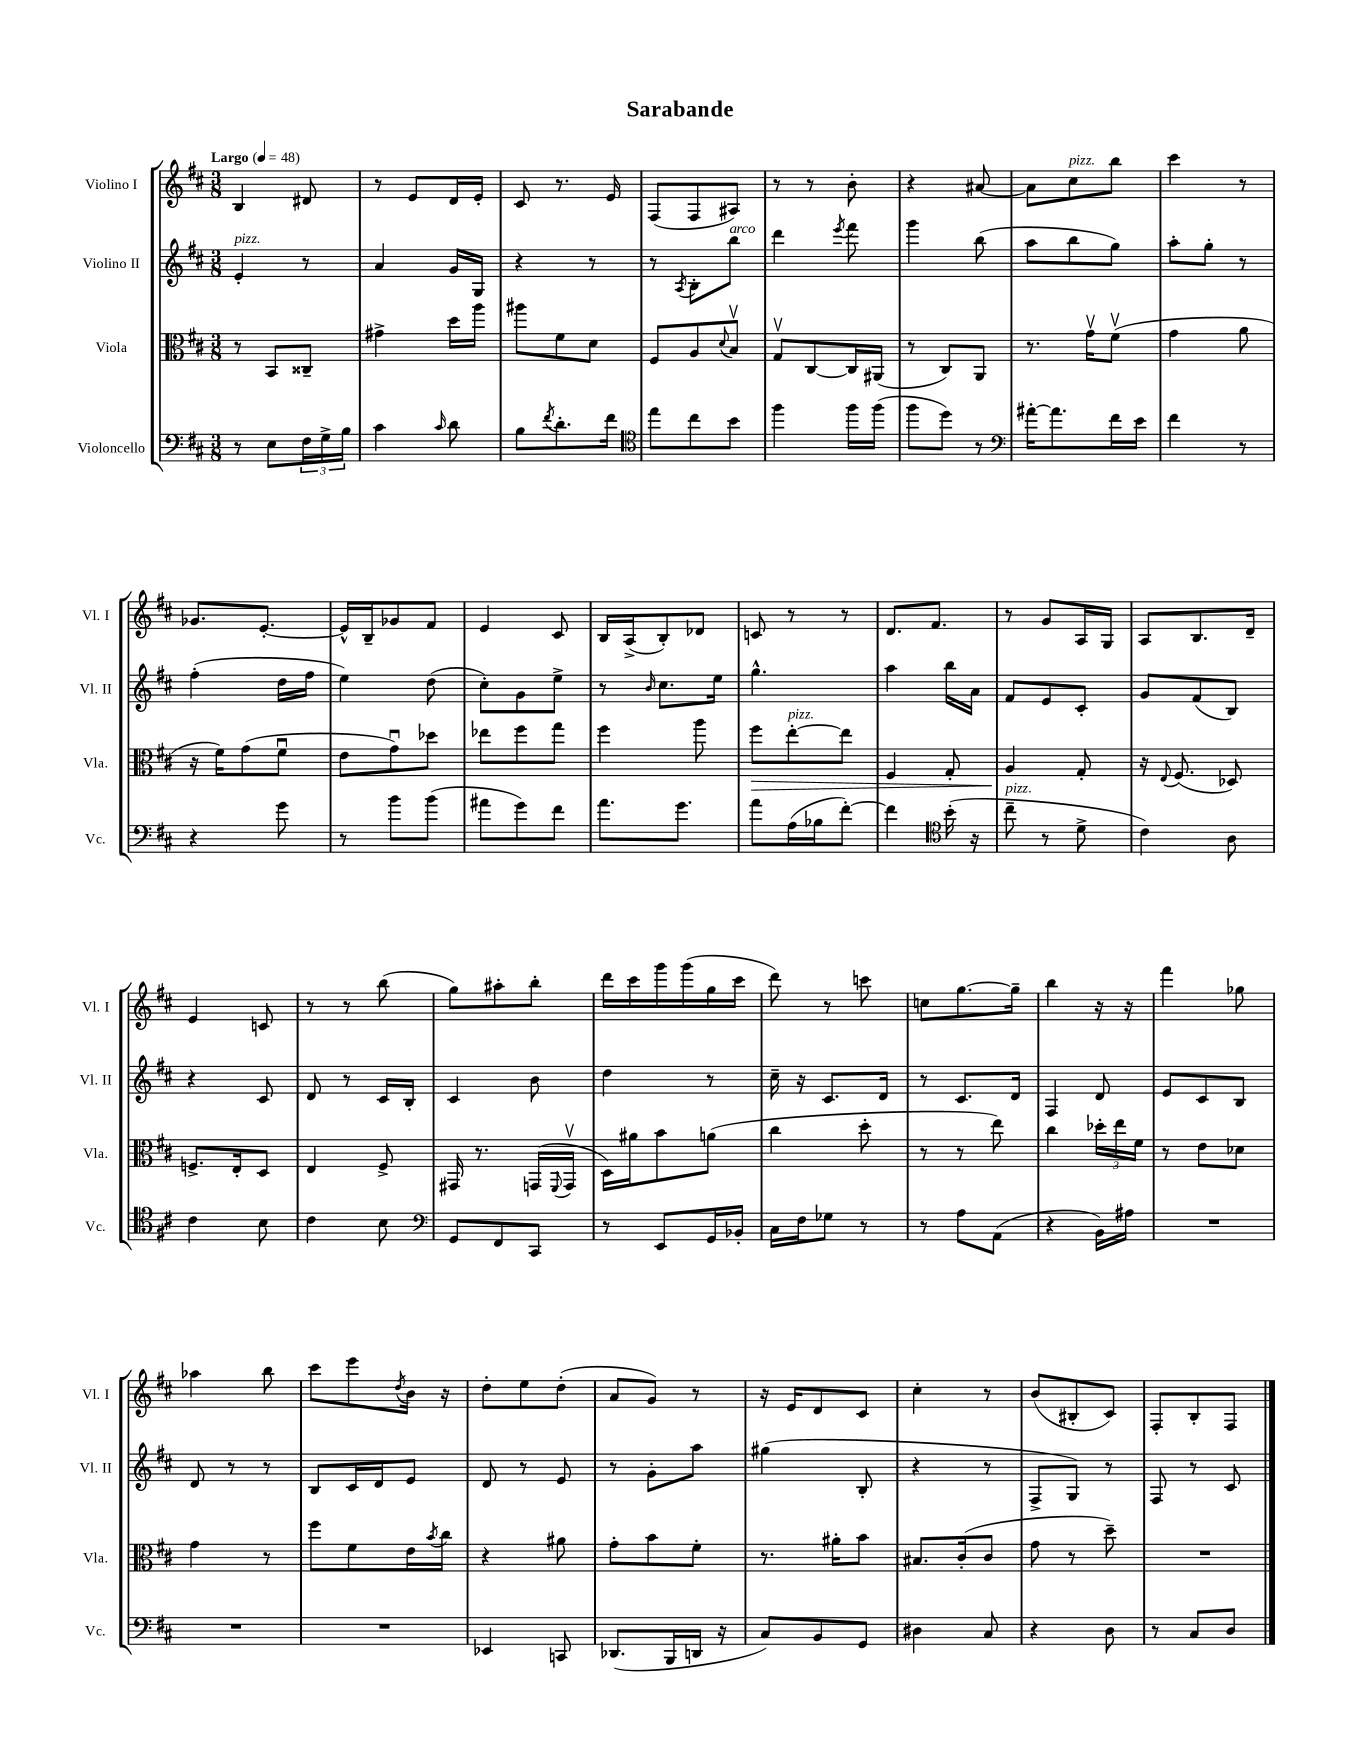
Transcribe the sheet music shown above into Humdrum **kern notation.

**kern	**kern	**dynam	**kern	**kern
*part4	*part3	*part3	*part2	*part1
*staff4	*staff3	*staff3	*staff2	*staff1
*I"Violoncello	*I"Viola	*	*I"Violino II	*I"Violino I
*I'Vc.	*I'Vla.	*	*I'Vl. II	*I'Vl. I
*clefF4	*clefC3	*	*clefG2	*clefG2
*k[f#c#]	*k[f#c#]	*	*k[f#c#]	*k[f#c#]
*M3/8	*M3/8	*	*M3/8	*M3/8
*MM48	*MM48	*	*MM48	*MM48
=1	=1	=1	=1	=1
!	!	!	!	!LO:TX:a:B:t=Largo
!	!	!	!LO:TX:a:i:t=pizz.	!
8r	8r	.	4e'/	4B/
8E\L	8BB/L	.	.	.
24F#\L	8C##X~/J	.	8r	8d#X/
24G^\	.	.	.	.
24B\JJ	.	.	.	.
=2	=2	=2	=2	=2
4c#\	4g#X^\	.	4a/	8r
.	.	.	.	8e/L
16qqc#/	.	.	.	.
8d\	16dd\LL	.	16g/LL	16d/L
.	16aa\JJ	.	16G/JJ	16e'/JJ
=3	=3	=3	=3	=3
8B\L	8aa#X\L	.	4r	8c#/
8qf#/	.	.	.	.
8.d'\	8f#\	.	.	8.r
.	8d\J	.	8r	.
16f#\Jk	.	.	.	16e/
=4	=4	=4	=4	=4
*clefC4	*	*	*	*
8ee\L	8F#/L	.	8r	(8F#/L
.	.	.	8qA/	.
8cc#\	8A/	.	8B'\L	8F#/
.	8qqd/	.	.	.
!	!	!	!LO:TX:a:i:t=arco	!
8b\J	8Bv/J	.	8bb\J	8A#X/J)
=5	=5	=5	=5	=5
4ff#\	8Gv/L	.	4ddd\	8r
.	[8C#/	.	.	8r
.	.	.	8qeee/	.
16ff#\LL	16C#/L]	.	8fff#\	8b'\
(16ff#\JJ	(16AA#X/JJ	.	.	.
=6	=6	=6	=6	=6
8ff#\L	8r	.	4ggg\	4r
8dd\J)	8C#/L)	.	.	.
8r	8AA/J	.	(8bb\	[8a#X/
=7	=7	=7	=7	=7
*clefF4	*	*	*	*
[16a#X'\KL	8.r	.	8aa\L	8a#\L]
8.a#\]	.	.	.	.
!	!	!	!	!LO:TX:a:i:t=pizz.
.	.	.	8bb\	8cc#\
.	16gv\KL	.	.	.
16f#\L	(8f#v\J	.	8gg\J)	8bb\J
16e\JJ	.	.	.	.
=8	=8	=8	=8	=8
4f#\	4g\	.	8aa'\L	4ccc#\
.	.	.	8gg'\J	.
8r	8a\	.	8r	8r
!!LO:LB:g=z
=9	=9	=9	=9	=9
4r	16r	.	(4ff#'\	8.g-X/L
.	16f#\KL)	.	.	.
.	(8g\	.	.	.
.	.	.	.	[8.e'/J
8g\	8f#u\J	.	16dd\LL	.
.	.	.	16ff#\JJ	.
=10	=10	=10	=10	=10
8r	8e\L	.	4ee\)	16e^^/LL]
.	.	.	.	16B~/J
8b\L	8gu\)	.	.	8g-X/
(8b\J	8dd-X\J	.	(8dd\	8f#/J
=11	=11	=11	=11	=11
8a#X\L	8ee-X\L	.	8cc#'\L)	4e/
8g\)	8ff#\	.	8g\	.
8f#\J	8gg\J	.	8ee^\J	8c#/
=12	=12	=12	=12	=12
8.a\L	4ff#\	.	8r	16B/LL
.	.	.	.	(16A^/J
.	.	.	16qqb/	.
.	.	.	8.cc#\L	8B'/)
8.g\J	.	.	.	.
.	8aa\	.	.	8d-X/J
.	.	.	16ee\Jk	.
=13	=13	=13	=13	=13
!	!	!LO:HP:b	!	!
8a\L	8ff#\L	>	4.gg^^\	8cn/
!	!LO:TX:a:i:t=pizz.	!	!	!
(16A\L	[8ee'\	.	.	8r
16B-X\J	.	.	.	.
[8f#'\J)	8ee\J]	.	.	8r
=14	=14	=14	=14	=14
4f#\]	4F#/	.	4aa\	8.d/L
.	.	.	.	8.f#/J
*clefC4	*	*	*	*
(16b'\	8G'/	.	16bb\LL	.
16r	.	.	16a\JJ	.
=15	=15	=15	=15	=15
!LO:TX:a:i:t=pizz.	!	!	!	!
8cc#~\	4A/	.	8f#/L	8r
8r	.	.	8e/	8g/L
8d^\	8G'/	]	8c#'/J	16A/L
.	.	.	.	16G/JJ
=16	=16	=16	=16	=16
4c#\)	16r	.	8g/L	8A/L
.	8qqE/	.	.	.
.	(8.F#/	.	.	.
.	.	.	(8f#/	8.B/
8A\	8D-X/)	.	8B/J)	.
.	.	.	.	16d~/Jk
!!LO:LB:g=z
=17	=17	=17	=17	=17
4c#\	8.Fn^/L	.	4r	4e/
.	16E'/k	.	.	.
8B\	8D/J	.	8c#/	8cn/
=18	=18	=18	=18	=18
4c#\	4E/	.	8d/	8r
.	.	.	8r	8r
8B\	8F#^/	.	16c#/LL	(8bb\
.	.	.	16B'/JJ	.
=19	=19	=19	=19	=19
*clefF4	*	*	*	*
8GG/L	16GG#X/	.	4c#/	8gg\L)
.	8.r	.	.	.
8FF#/	.	.	.	8aa#X'\
8CC#/J	(16GGn/LL	.	8b\	8bb'\J
.	8qqFF#/	.	.	.
.	16GGv/JJ	.	.	.
=20	=20	=20	=20	=20
8r	16D\LL)	.	4dd\	16ddd\LL
.	16a#X\J	.	.	16ccc#\
8EE/L	8b\	.	.	16ggg\
.	.	.	.	(16ggg\
16GG/L	(8an\J	.	8r	16gg\
16BB-X'/JJ	.	.	.	16ccc#\JJ
=21	=21	=21	=21	=21
16C#\LL	4cc#\	.	16cc#~\	8ddd\)
16F#\J	.	.	16r	.
8G-X\J	.	.	8.c#/L	8r
8r	8dd'\	.	.	8cccn\
.	.	.	16d/Jk	.
=22	=22	=22	=22	=22
8r	8r	.	8r	8ccn\L
8A\L	8r	.	8.c#/L	[8.gg\
(8AA\J	8ee\)	.	.	.
.	.	.	16d/Jk	16gg~\Jk]
=23	=23	=23	=23	=23
4r	4cc#\	.	4F#/	4bb\
16BB\LL)	24dd-X'\LL	.	8d/	16r
.	24ee\	.	.	.
16A#X\JJ	.	.	.	16r
.	24f#\JJ	.	.	.
=24	=24	=24	=24	=24
4.r	8r	.	8e/L	4fff#\
.	8e\L	.	8c#/	.
.	8d-X\J	.	8B/J	8gg-X\
!!LO:LB:g=z
=25	=25	=25	=25	=25
4.r	4g\	.	8d/	4aa-X\
.	.	.	8r	.
.	8r	.	8r	8bb\
=26	=26	=26	=26	=26
4.r	8ff#\L	.	8B/L	8ccc#\L
.	8f#\	.	16c#/L	8eee\
.	.	.	16d/J	.
.	.	.	.	8qdd/
.	16e\L	.	8e/J	16b\Jk
.	8qb/	.	.	.
.	16cc#\JJ	.	.	16r
=27	=27	=27	=27	=27
4EE-X/	4r	.	8d/	8dd'\L
.	.	.	8r	8ee\
8CCn/	8a#X\	.	8e/	(8dd'\J
=28	=28	=28	=28	=28
(8.DD-X/L	8g'\L	.	8r	8a/L
.	8b\	.	8g'\L	8g/J)
16BBB/L	.	.	.	.
16DDn/JJ	8f#'\J	.	8aa\J	8r
16r	.	.	.	.
=29	=29	=29	=29	=29
8C#/L)	8.r	.	(4gg#X\	16r
.	.	.	.	16e/KL
8BB/	.	.	.	8d/
.	16a#X'\KL	.	.	.
8GG/J	8b\J	.	8B'/	8c#/J
=30	=30	=30	=30	=30
4D#X\	8.B#X/L	.	4r	4cc#'\
.	(16c#'/k	.	.	.
8C#/	8c#/J	.	8r	8r
=31	=31	=31	=31	=31
4r	8g\	.	8F#^/L	(8b/L
.	8r	.	8G/J)	8B#X'/
8D\	8dd~\)	.	8r	8c#/J)
=32	=32	=32	=32	=32
8r	4.r	.	8F#/	8F#'/L
8C#/L	.	.	8r	8B'/
8D/J	.	.	8c#/	8F#/J
==	==	==	==	==
*-	*-	*-	*-	*-
